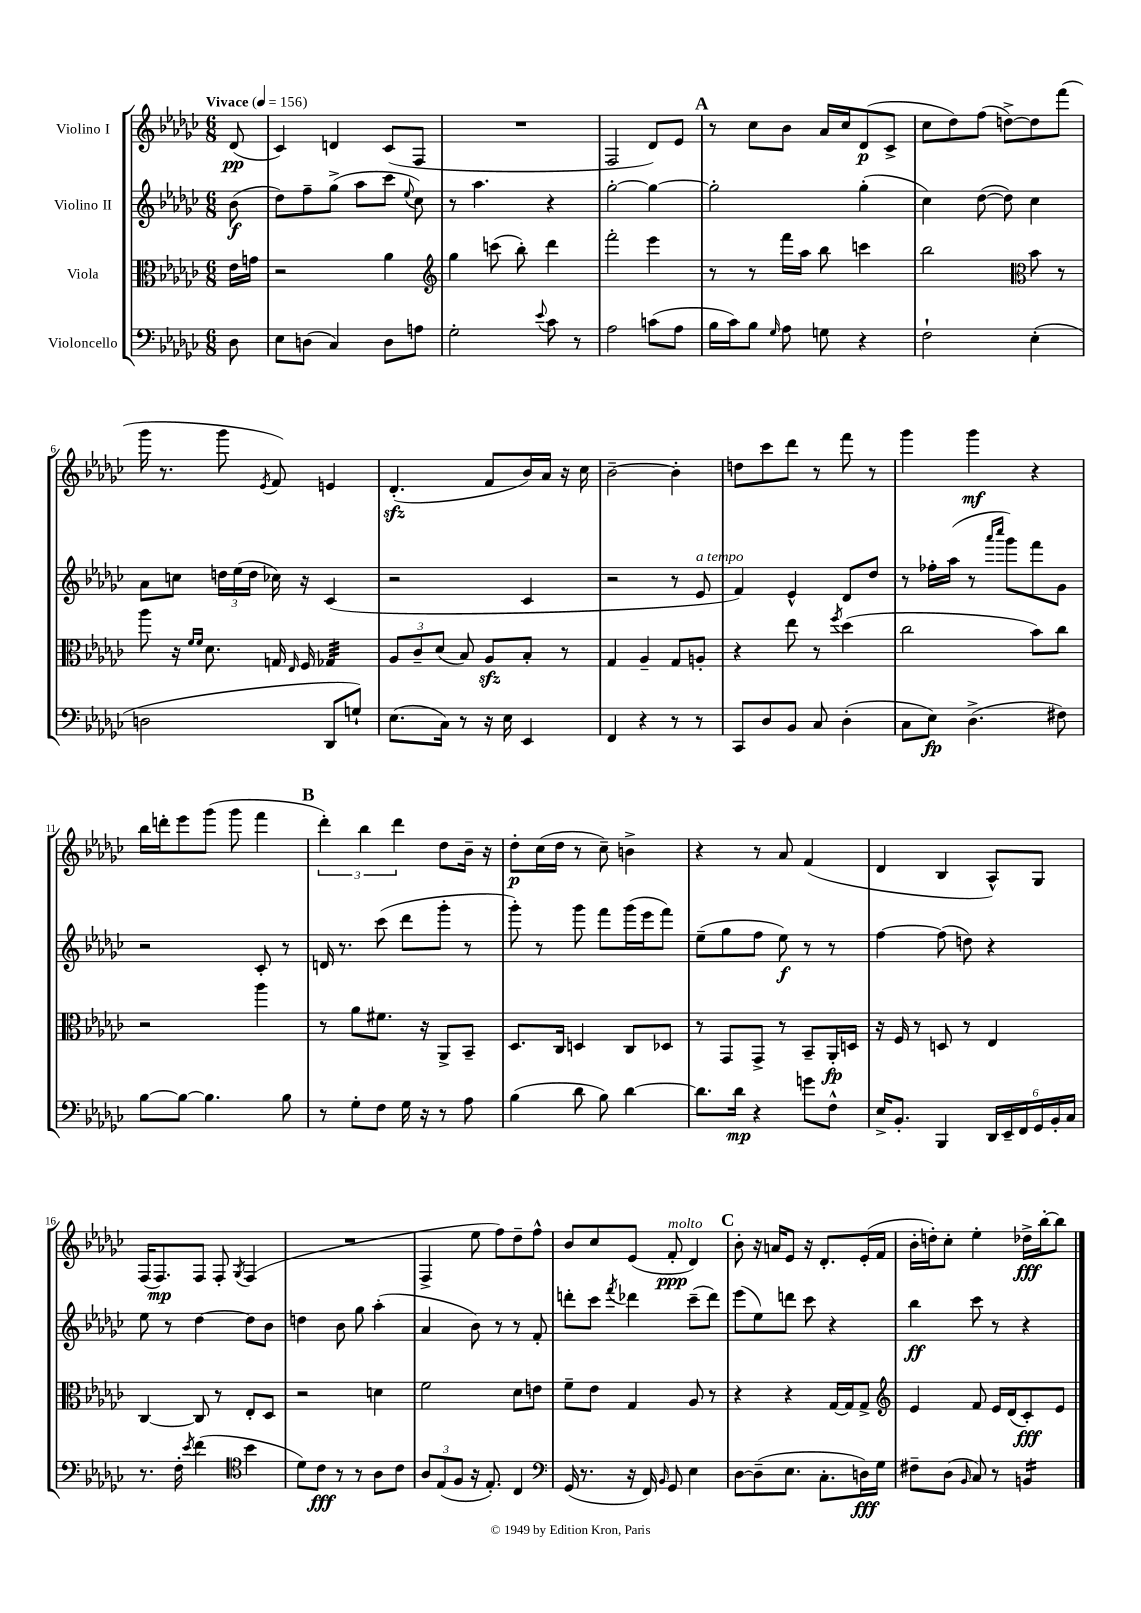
<<
\new StaffGroup <<
\new Staff = "s0" \with { instrumentName = "Violino I" } {
    \clef treble \key ges \major \numericTimeSignature \time 6/8 \partial 8 \tempo "Vivace" 4 = 156
    \autoBeamOff des'8\pp( |
    ces'4) d'4 ces'8[( f8] |
    R2. |
    f2 des'8[) ees'8] |
    \mark \markup { \bold "A" } r8 ces''8[ bes'8] aes'16[ ces''16 des'8\p( ces'8]-> |
    ces''8[ des''8) f''8]( d''8[~->) d''8 f'''8]( |
    ges'''16 r8. ges'''8 \acciaccatura { ees'8 } f'8) e'4 |
    des'4.-.\sfz( f'8[ bes'16) aes'16] r16 ces''16 |
    bes'2~-- bes'4-. |
    d''8[ ces'''8 des'''8] r8 f'''8 r8 |
    ges'''4 ges'''4\mf r4 |
    bes''16[ d'''16-. ees'''8 ges'''8]( ges'''8 f'''4 |
    \mark \markup { \bold "B" } \tuplet 3/2 { des'''4-.) bes''4 des'''4 } des''8[ bes'16]-- r16 |
    des''8[-.\p ces''16( des''16] r8 ces''8--) b'4-> |
    r4 r8 aes'8 f'4( |
    des'4 bes4 aes8[-^) ges8] |
    f16[( f8.\mp) f8] f8-. \acciaccatura { ges8 } f4( |
    R2. |
    f4-> ees''8 f''8[) des''8-- f''8]-^ |
    bes'8[ ces''8 ees'8]( f'8-.\ppp^\markup { \italic "molto" } des'4) |
    \mark \markup { \bold "C" } bes'8-. r16 a'16[ ees'8] r16 des'8.[-. ees'16-.( f'16] |
    bes'16[-. d''16-.) ces''8]-. ees''4-. des''16[->\fff bes''16~-. bes''8] \bar "|." |
}
\new Staff = "s1" \with { instrumentName = "Violino II" } {
    \clef treble \key ges \major \numericTimeSignature \time 6/8 \partial 8
    \autoBeamOff bes'8\f( |
    des''8[) f''8-- ges''8]->( aes''8[ ces'''8] \appoggiatura { ees''8 } ces''8) |
    r8 aes''4. r4 |
    ges''2~-. ges''4~ |
    \mark \markup { \bold "A" } ges''2-. ges''4-.( |
    ces''4) des''8~( des''8) ces''4 |
    aes'8[ c''8] \tuplet 3/2 { d''16[ ees''16( d''16] } ces''16) r16 ces'4( |
    r2 ces'4 |
    r2 r8 ees'8^\markup { \italic "a tempo" } |
    f'4) ees'4-^ des'8[ des''8] |
    r8 fes''16[-. aes''16]( r8 \grace { aes'''16[ ces''''16] } ges'''8[) f'''8 ges'8] |
    r2 ces'8-. r8 |
    \mark \markup { \bold "B" } d'16 r8. ces'''8( des'''8[ ges'''8]-. r8 |
    ges'''8-.) r8 ges'''8 f'''8[ ges'''16( ees'''16 f'''8]) |
    ees''8[--( ges''8 f''8] ees''8\f) r8 r8 |
    f''4~ f''8( d''8) r4 |
    ees''8 r8 des''4~ des''8[ bes'8] |
    d''4 bes'8 ges''8 aes''4-.( |
    aes'4 bes'8) r8 r8 f'8-. |
    d'''8[-. ces'''8] \acciaccatura { f'''8 } des'''4 ces'''8[--( des'''8]) |
    \mark \markup { \bold "C" } ees'''8[( ees''8) d'''8] ces'''8 r4 |
    bes''4\ff ces'''8 r8 r4 \bar "|." |
}
\new Staff = "s2" \with { instrumentName = "Viola" } {
    \clef alto \key ges \major \numericTimeSignature \time 6/8 \partial 8
    \autoBeamOff ees'16[ g'16] |
    r2 aes'4 |
    \clef treble ges''4 c'''8( bes''8-.) des'''4 |
    f'''2-. ees'''4 |
    \mark \markup { \bold "A" } r8 r8 f'''16[ aes''16] bes''8 c'''4 |
    bes''2 \clef alto bes'8 r8 |
    aes''8 r16 \grace { f'16[ f'16] } des'8. g16 \grace { ees16 } f16 ges4:32 |
    \tuplet 3/2 { aes8[ ces'8-- des'8]( } bes8) aes8[\sfz bes8]-. r8 |
    ges4 aes4-- ges8[ a8]-. |
    r4 ees''8 r8 \acciaccatura { f''8 } des''4( |
    ces''2 bes'8[) ces''8] |
    r2 aes''4 |
    \mark \markup { \bold "B" } r8 aes'8[ fis'8.] r16 aes,8[-> bes,8]-- |
    des8.[ ces16] d4 ces8[ des8] |
    r8 ges,8[ ges,8]-> r8 bes,8[-- aes,16-.\fp d16] |
    r16 f16 r8 d8 r8 ees4 |
    ces4~ ces8 r8 ees8[-. des8] |
    r2 d'4 |
    f'2 des'8[ e'8] |
    f'8[-- ees'8] ges4 aes8 r8 |
    \mark \markup { \bold "C" } r4 r4 ges16[~ ges16 ges8]-> |
    \clef treble ees'4 f'8 ees'16[ des'16( ces'8-.\fff) ees'8] \bar "|." |
}
\new Staff = "s3" \with { instrumentName = "Violoncello" } {
    \clef bass \key ges \major \numericTimeSignature \time 6/8 \partial 8
    \autoBeamOff des8 |
    ees8[ d8]( ces4) d8[ a8] |
    ges2-. \appoggiatura { ees'8 } ces'8 r8 |
    aes2 c'8[( aes8] |
    \mark \markup { \bold "A" } bes16[ ces'16) bes8] \grace { ges16 } aes8 g8 r4 |
    f2-! ees4-.( |
    d2 des,8[ g8]-!) |
    ees8.[( ces16]) r8 r16 ees16 ees,4 |
    f,4 r4 r8 r8 |
    ces,8[ des8 bes,8] ces8 des4-.( |
    ces8[ ees8]\fp) des4.->( fis8) |
    bes8[~ bes8]~ bes4. bes8 |
    \mark \markup { \bold "B" } r8 ges8[-. f8] ges16 r16 r8 aes8 |
    bes4( des'8 bes8) des'4~ |
    des'8.[ des'16]\mp r4 g'8[ f8]-^ |
    ees16[-> bes,8.]-. bes,,4 \tuplet 6/4 { des,16[ ees,16-- f,16 ges,16 bes,16-. ces16] } |
    r8. f16-. \acciaccatura { ees'8 } f'4( \clef tenor bes'4 |
    des'8[) ces'8]\fff r8 r8 aes8[ ces'8] |
    \tuplet 3/2 { aes8[ ees8( f8] } r16 ees8.-.) ces4 |
    \clef bass ges,16( r8. r16 f,16) \grace { bes,16 } ges,8 ees4 |
    \mark \markup { \bold "C" } des8[~ des8--( ees8.] ces8.[-. d16\fff) ges16] |
    fis8[-- des8]( \grace { bes,16 } ces8) r8 b,4:16 \bar "|." |
}
>>
>>
